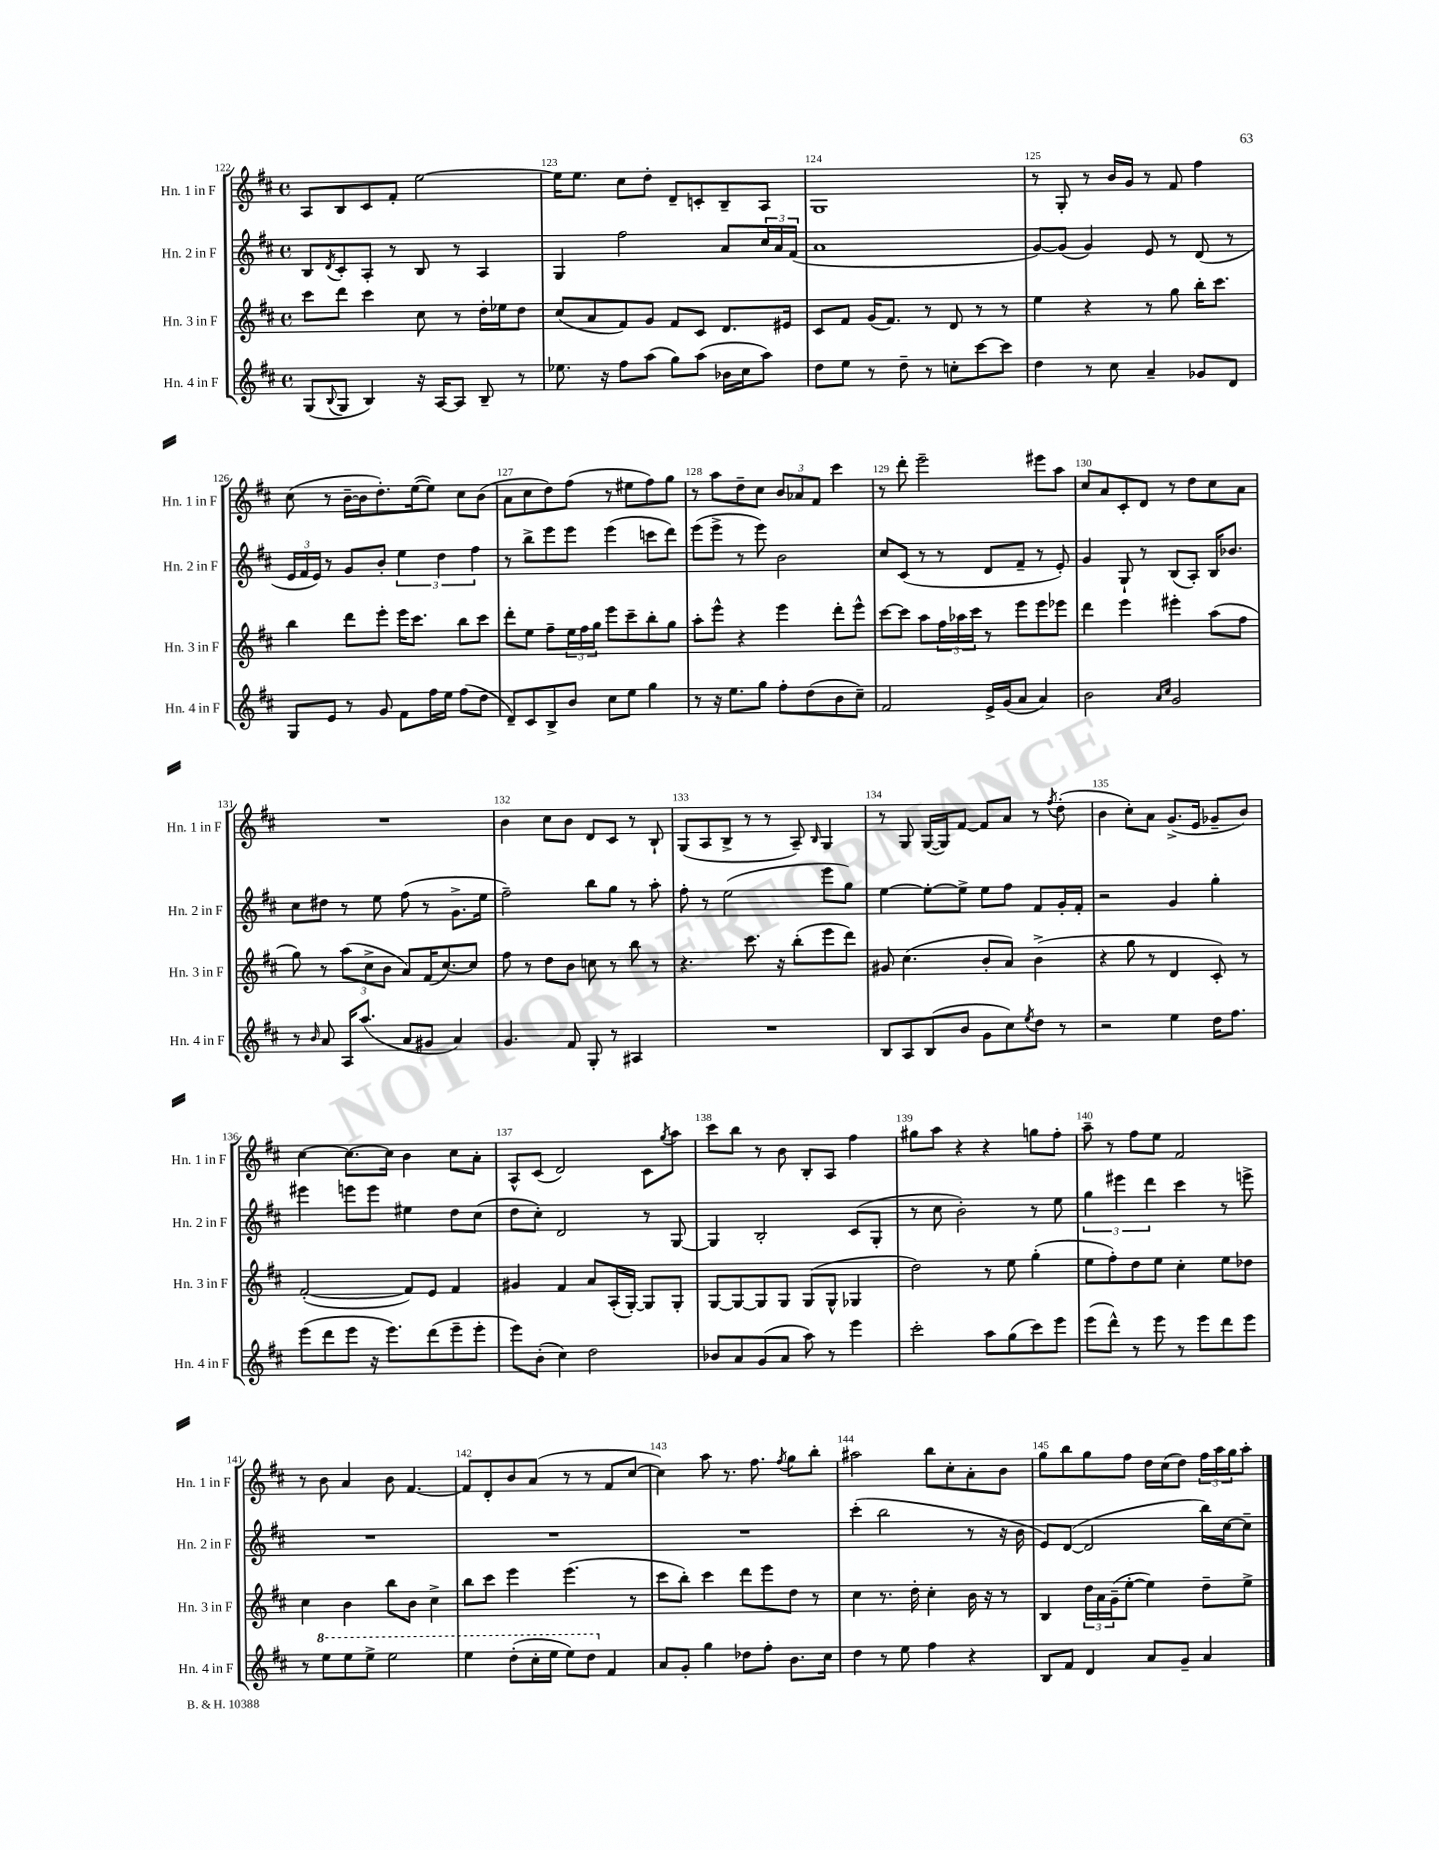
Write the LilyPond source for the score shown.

<<
\new StaffGroup <<
\new Staff = "s0" \with { instrumentName = "Hn. 1 in F" shortInstrumentName = "Hn. 1 in F" } {
    \clef treble \key d \major \defaultTimeSignature \time 4/4
    a8 b8 cis'8 fis'8-. e''2~ |
    e''16 e''8. cis''8 d''8-. d'8-- c'8-. b8-- a8 |
    g1 |
    r8 g8-. r8 b'16 g'16 r8 fis'8 fis''4 |
    cis''8( r8 b'16~-- b'16 d''8.-.) e''16~( e''8) cis''8 b'8( |
    a'8 cis''8 d''8) fis''8( r8 eis''8 fis''8) g''8 |
    r8 a''8 d''8-- cis''8 \tuplet 3/2 { b'8 aes'8 fis'8 } cis'''4 |
    r8 d'''8-. e'''2-- eis'''8 a''8 |
    cis''8 a'8 cis'8-. d'8 r8 d''8 cis''8 a'8 |
    R1 |
    b'4 cis''8 b'8 d'8 cis'8 r8 b8-! |
    g8( a8 b8-> r8 r8 a8--) \grace { b16 } g4 |
    r8 g8 g16~( g16) fis'8~ fis'8 a'8 r8 \acciaccatura { fis''8 } d''8-.( |
    b'4 cis''8-.) a'8 g'8.->( e'16 ges'8-- b'8) |
    cis''4~ cis''8.~ cis''16 b'4 cis''8 a'8-. |
    a8-^ cis'8( d'2) cis'8 \acciaccatura { g''8 } a''8 |
    cis'''8 b''8 r8 b'8 b8-. a8 fis''4 |
    gis''8 a''8 r4 r4 g''8 fis''8-. |
    a''8-- r8 fis''8 e''8 fis'2 |
    r8 b'8 a'4 b'8 fis'4.~ |
    fis'8 d'8-. b'8 a'8( r8 r8 fis'8 cis''8~ |
    cis''4) a''8 r8. fis''8. \acciaccatura { fis''8 } g''8 b''8-. |
    ais''2 b''8 cis''8-. a'8-. b'8 |
    g''8 b''8 g''8 fis''8 d''16 cis''16( d''8) \tuplet 3/2 { fis''16 a''16 g''16 } a''8-. \bar "|." |
}
\new Staff = "s1" \with { instrumentName = "Hn. 2 in F" shortInstrumentName = "Hn. 2 in F" } {
    \clef treble \key d \major \defaultTimeSignature \time 4/4
    b8 \acciaccatura { d'8 } cis'8-. a8-. r8 b8 r8 a4 |
    g4 fis''2 a'8 \tuplet 3/2 { cis''16 a'16 fis'16( } |
    a'1 |
    g'8~) g'8( g'4) e'8 r8 d'8( r8 |
    \tuplet 3/2 { e'16 fis'16 e'16) } r8 g'8 b'8-. \tuplet 3/2 { e''4 d''4 fis''4 } |
    r8 b''8-> e'''8 e'''8 e'''4( c'''8 d'''8) |
    e'''8( e'''8-> r8 e'''8) b'2 |
    cis''8 cis'8( r8 r8 d'8 fis'8-- r8 e'8-.) |
    g'4 g8-! r8 b8( a8-.) b16 bes'8. |
    cis''8 dis''8 r8 e''8 fis''8( r8 g'8.-> e''16 |
    fis''2--) b''8 g''8 r8 a''8-. |
    fis''8-. r8 e''2( e'''8 g''8) |
    e''4~ e''8~-. e''8-> e''8 fis''8 fis'8 g'16-. fis'16-. |
    r2 g'4 g''4-. |
    eis'''4 e'''8 e'''8 eis''4 d''8 cis''8( |
    d''8 cis''8-.) d'2 r8 g8~ |
    g4 b2-. cis'8( g8-. |
    r8 cis''8 b'2-.) r8 e''8 |
    \tuplet 3/2 { g''4 eis'''4 d'''4 } cis'''4 r8 e'''8-> |
    R1 |
    R1 |
    R1 |
    cis'''4-.( b''2 r8 r16 b'16 |
    e'8) d'8~( d'2 b''16) cis''16~ cis''8-- \bar "|." |
}
\new Staff = "s2" \with { instrumentName = "Hn. 3 in F" shortInstrumentName = "Hn. 3 in F" } {
    \clef treble \key d \major \defaultTimeSignature \time 4/4
    cis'''8 d'''8 cis'''4 cis''8 r8 d''16-. ees''16 d''8 |
    cis''8( a'8 fis'8) g'8 fis'8 cis'8 d'8. eis'16 |
    cis'8 fis'8 g'16( fis'8.) r8 d'8 r8 r8 |
    e''4 r4 r8 g''8 b''16-. cis'''8. |
    b''4 d'''8 e'''8-. e'''16 cis'''8. b''8 cis'''8 |
    d'''8-. e''8 fis''8-- \tuplet 3/2 { e''16 fis''16 g''16 } e'''8 cis'''8-- b''8-. g''8 |
    a''8-. e'''8-^ r4 e'''4 d'''8-. e'''8-^ |
    cis'''8~ cis'''8 a''8 \tuplet 3/2 { fis''16 aes''16 cis'''16 } r8 e'''8 e'''8 ees'''8 |
    d'''4 e'''4 eis'''4-. a''8( fis''8 |
    g''8) r8 \tuplet 3/2 { a''8( cis''8-> b'8 } a'8) fis'16( cis''8.~) cis''8 |
    fis''8 r8 d''8 b'8 c''8 r8 b''8 r8 |
    r4. cis'''8. r16 b''8-.( e'''8 d'''8) |
    gis'8 cis''4.( b'8-. a'8) b'4->( |
    r4 g''8 r8 d'4 cis'8-.) r8 |
    fis'2~-.( fis'8) e'8 fis'4 |
    gis'4 fis'4 a'8 a16-.( g16~-.) g8 g8-. |
    g8~ g8~ g8 g8 g8( g8-^ ges4 |
    d''2) r8 e''8 g''4-.( |
    e''8 fis''8-.) d''8 e''8 cis''4-. e''8 des''8 |
    cis''4 b'4 b''8 b'8 cis''4-> |
    b''8 cis'''8 e'''4 e'''4.( r8 |
    cis'''8 b''8-.) cis'''4 d'''8 e'''8 d''8 r8 |
    cis''4 r8. d''16-. cis''4-. b'16 r16 r8 |
    b4 \tuplet 3/2 { d''16 a'16 g'16--( } e''8~-. e''4) d''8-- e''8-> \bar "|." |
}
\new Staff = "s3" \with { instrumentName = "Hn. 4 in F" shortInstrumentName = "Hn. 4 in F" } {
    \clef treble \key d \major \defaultTimeSignature \time 4/4
    g8( \appoggiatura { b8 } g8 b4) r16 a16~ a8 b8-- r8 |
    ees''8. r16 fis''8 a''8( g''8) a''8( bes'16 cis''16 a''8) |
    d''8 e''8 r8 d''8-- r8 c''8-. cis'''8~ cis'''8 |
    d''4 r8 cis''8 a'4-- ges'8 d'8 |
    g8 e'8 r8 g'8 fis'8 fis''16 e''16 fis''8( d''8 |
    d'8--) cis'8 b8-> b'8 cis''8 e''8 g''4 |
    r8 r16 e''8. g''8 fis''8-. d''8( b'8 cis''8--) |
    fis'2 e'16-> g'16( a'8 a'4) |
    b'2 \grace { a'16 cis''16 } g'2 |
    r8 \grace { b'16 } a'8 a16 a''8.( a'8 gis'8 a'4) |
    g'4. fis'8 g8-. r8 ais4 |
    R1 |
    b8 a8 b8( b'8 g'8 cis''8) \acciaccatura { e''8 } d''8 r8 |
    r2 e''4 d''16 fis''8. |
    e'''8( d'''8 e'''8 r16 e'''8.) d'''8( e'''8-- e'''8-. |
    e'''8) b'8-.( cis''4) d''2 |
    bes'8 a'8 g'8( a'8 a''8) r8 e'''4 |
    cis'''2-. a''8 g''8( cis'''8) e'''8 |
    e'''8( d'''8-^) r8 e'''8 r8 e'''8 d'''8 e'''8 |
    r8 \ottava #1 e'''8 e'''8 e'''8-> e'''2 |
    e'''4 d'''8-.( cis'''16-. e'''16 e'''8) d'''8 \ottava #0 fis'4 |
    a'8 g'8-. g''4 des''8 fis''8-. b'8. cis''16 |
    d''4 r8 e''8 fis''4 r4 |
    b8 fis'8 d'4 a'8 g'8-- a'4 \bar "|." |
}
>>
>>
\layout { \context { \Score currentBarNumber = #122 \override BarNumber.break-visibility = ##(#f #t #t) barNumberVisibility = #all-bar-numbers-visible } }
